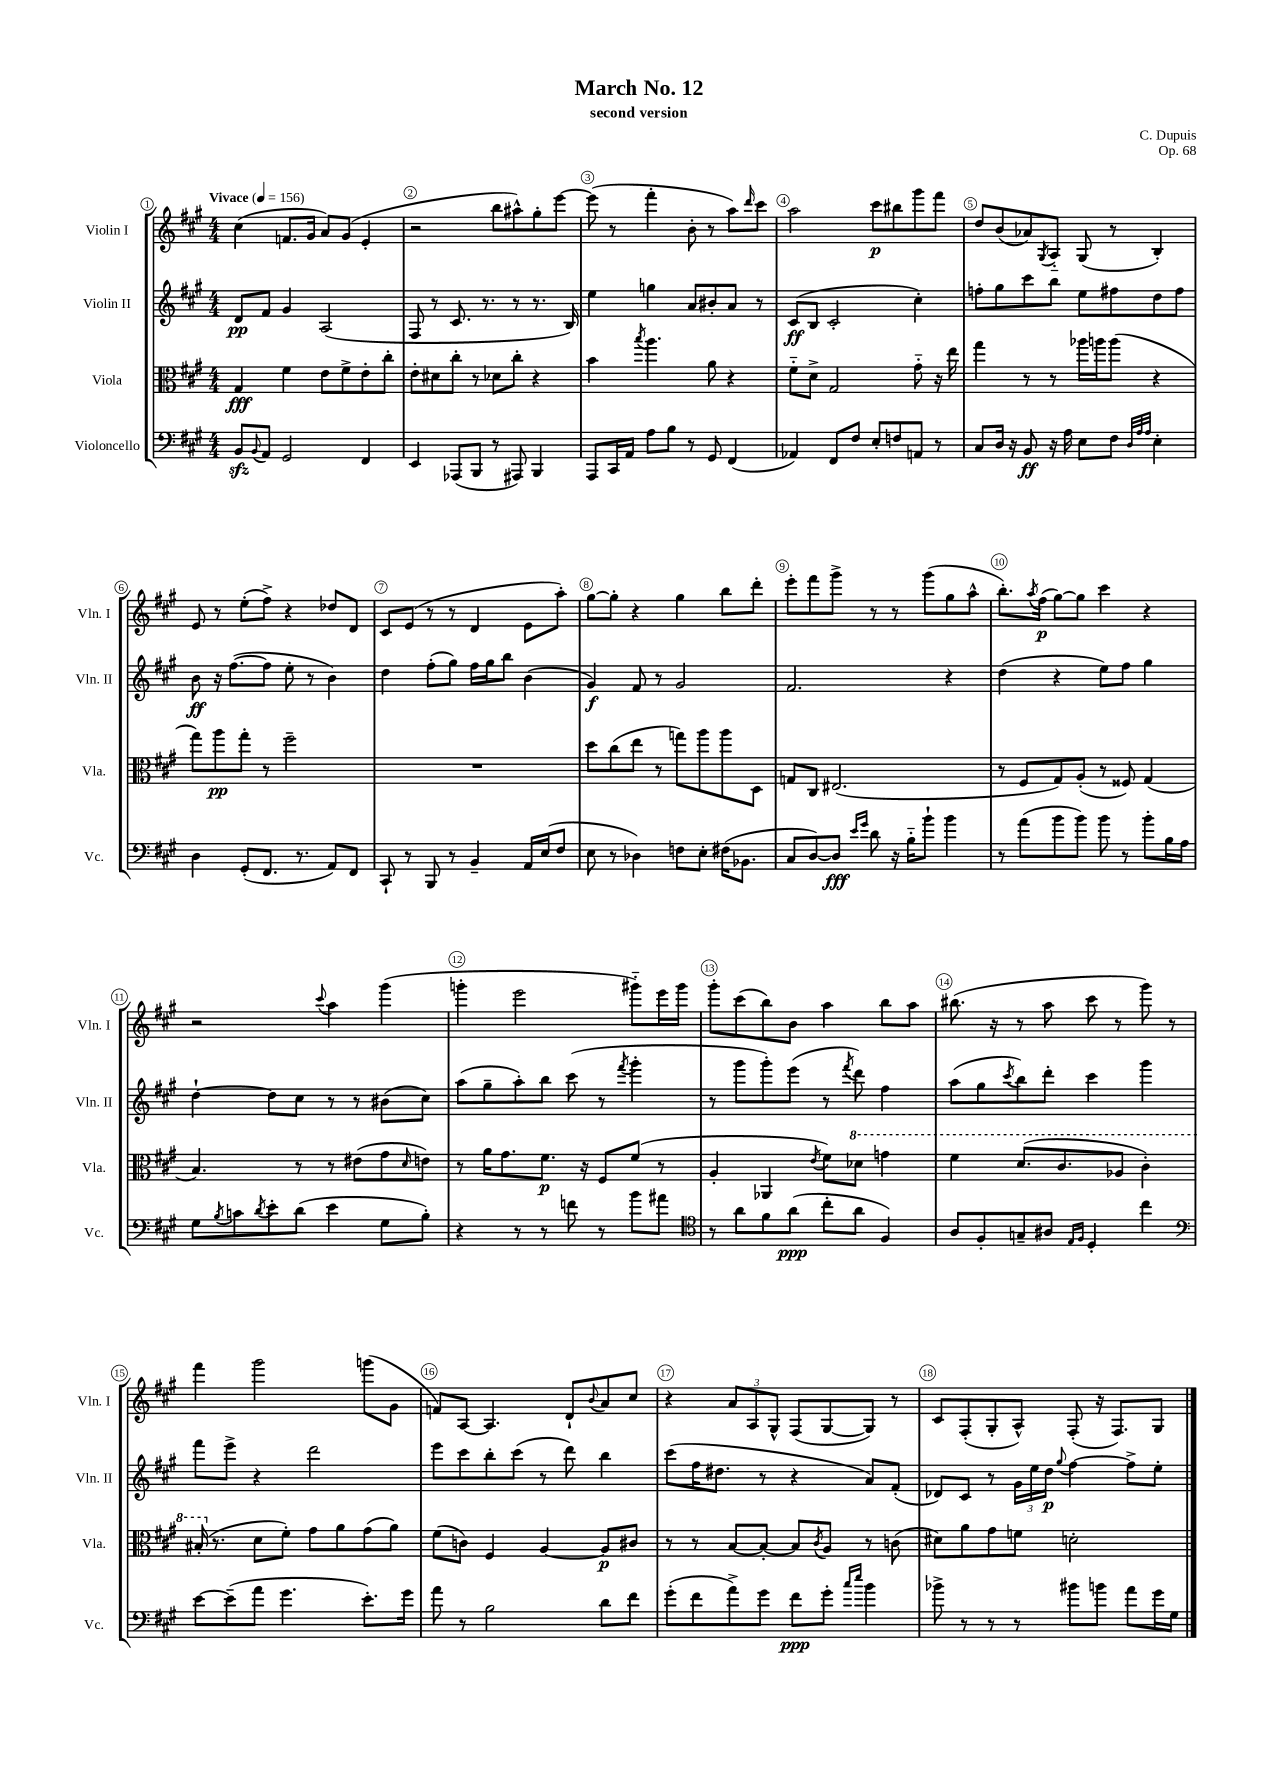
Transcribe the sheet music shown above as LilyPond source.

\header { title = "March No. 12" composer = "C. Dupuis" subtitle = "second version" opus = "Op. 68" }
<<
\new StaffGroup <<
\new Staff = "s0" \with { instrumentName = "Violin I" shortInstrumentName = "Vln. I" } {
    \clef treble \key a \major \numericTimeSignature \time 4/4 \tempo "Vivace" 4 = 156
    cis''4( f'8. gis'16 a'8) gis'8( e'4-. |
    r2 b''8 ais''8-^) gis''8-. e'''8~ |
    e'''8( r8 fis'''4-. b'8-. r8 a''8) \grace { d'''16 } cis'''8 |
    a''2 cis'''8\p bis''8 gis'''8 fis'''8 |
    d''8 b'8( aes'8) \acciaccatura { gis8 } a8-_ gis8( r8 b4-.) |
    e'8 r8 e''8-.( fis''8->) r4 des''8 d'8 |
    cis'8 e'8( r8 r8 d'4 e'8 a''8-.) |
    gis''8~ gis''8-. r4 gis''4 b''8 d'''8-. |
    e'''8-. fis'''8 gis'''8-> r8 r8 gis'''8( gis''8 a''8-^ |
    b''8.-.) \acciaccatura { a''8 } fis''16\p( gis''8~) gis''8 cis'''4 r4 |
    r2 \appoggiatura { cis'''8 } a''4 gis'''4( |
    g'''4-. e'''2 gis'''8-_) e'''16 gis'''16 |
    gis'''8-. cis'''8( b''8) b'8 a''4 b''8 a''8 |
    bis''8.( r16 r8 a''8 cis'''8 r8 gis'''8) r8 |
    fis'''4 gis'''2 g'''8( gis'8 |
    f'8) a8~ a4. d'8-! \appoggiatura { b'8 } a'8 cis''8 |
    r4 \tuplet 3/2 { a'8 a8 gis8-^ } fis8( gis8~ gis8) r8 |
    cis'8 fis8-.( gis8-. a8-^) fis8-.( r16 fis8.) gis8 \bar "|." |
}
\new Staff = "s1" \with { instrumentName = "Violin II" shortInstrumentName = "Vln. II" } {
    \clef treble \key a \major \numericTimeSignature \time 4/4
    d'8\pp fis'8 gis'4 a2( |
    fis8 r8 cis'8. r8. r8 r8. b16) |
    e''4 g''4 a'8 bis'8-. a'8 r8 |
    cis'8\ff( b8 cis'2-. cis''4-.) |
    f''8-. gis''8 cis'''8 b''8 e''8 fis''8 d''8 fis''8 |
    b'8\ff r16 fis''8.~( fis''8 e''8-. r8 b'4) |
    d''4 fis''8-.( gis''8) fis''16 gis''16 b''8 b'4( |
    gis'4\f) fis'8 r8 gis'2 |
    fis'2. r4 |
    d''4( r4 e''8) fis''8 gis''4 |
    d''4~-! d''8 cis''8 r8 r8 bis'8( cis''8) |
    a''8( gis''8-- a''8-.) b''8 cis'''8( r8 \acciaccatura { fis'''8 } gis'''4-. |
    r8 gis'''8 gis'''8-.) e'''8( r8 \acciaccatura { fis'''8 } d'''8) fis''4 |
    a''8( gis''8 \acciaccatura { cis'''8 } b''8) d'''8-. cis'''4 gis'''4 |
    fis'''8 e'''8-> r4 d'''2 |
    e'''8 cis'''8 b''8-. cis'''8( r8 d'''8) b''4 |
    cis'''8( fis''16 dis''8. r8 r4 a'8) fis'8-.( |
    des'8) cis'8 r8 \tuplet 3/2 { gis'16 e''16 d''16\p } \appoggiatura { gis''8 } fis''4~ fis''8-> e''8-. \bar "|." |
}
\new Staff = "s2" \with { instrumentName = "Viola" shortInstrumentName = "Vla." } {
    \clef alto \key a \major \numericTimeSignature \time 4/4
    gis4\fff fis'4 e'8 fis'8-> e'8-. cis''8-. |
    e'8-. dis'8 cis''8-. r8 des'8 cis''8-. r4 |
    b'4 \acciaccatura { b''8 } a''4. a'8 r4 |
    fis'8-_ d'8-> gis2 gis'8-_ r16 e''16 |
    gis''4 r8 r8 aes''16 a''16 a''8( r4 |
    gis''8) a''8\pp gis''8-. r8 fis''2-- |
    R1 |
    d''8 cis''8( e''8 r8 g''8) a''8 a''8 d8 |
    g8 cis8 eis2.( |
    r8 fis8 gis8) a8-.( r8 fisis8) gis4( |
    b4.) r8 r8 eis'8( gis'8 \grace { d'16 } e'8) |
    r8 a'16 gis'8. fis'8.\p r16 fis8 fis'8( r8 |
    a4-. aes,4 \acciaccatura { e'8 } fis'8) \ottava #1 des''8 g''4 |
    fis''4 d''8.( cis''8. aes'8 cis''4-.) |
    bis'16-.( \ottava #0 r8. d'8 fis'8-.) gis'8 a'8 gis'8( a'8) |
    fis'8( c'8) fis4 a4~ a8\p cis'8 |
    r8 r8 b8~ b8~-. b8 \acciaccatura { cis'8 } a8 r8 c'8( |
    dis'8) a'8 gis'8 f'8 d'2-. \bar "|." |
}
\new Staff = "s3" \with { instrumentName = "Violoncello" shortInstrumentName = "Vc." } {
    \clef bass \key a \major \numericTimeSignature \time 4/4
    b,8\sfz \appoggiatura { b,8 } a,8 gis,2 fis,4 |
    e,4 aes,,8( b,,8 r8 ais,,8) b,,4 |
    a,,8 cis,16 a,16 a8 b8 r8 gis,8 fis,4( |
    aes,4) fis,8 fis8 e8-. f8 a,8 r8 |
    cis8 d16 r16 b,8\ff r16 a16 e8 fis8 \grace { d32 a32 a32 } e4-. |
    d4 gis,8-.( fis,8. r8. a,8) fis,8 |
    cis,8-! r8 b,,8 r8 b,4-- a,16 e16( fis8 |
    e8 r8 des4) f8 e8-. fis16( bes,8. |
    cis8 d8~) d8\fff \grace { e'16 gis'16 } d'8 r16 b16-_ b'8-! b'4 |
    r8 a'8( b'8 b'8) b'8 r8 b'8-. b16 a16 |
    gis8 \acciaccatura { b8 } c'8 \acciaccatura { d'8 } e'8-. d'8( e'4 gis8 b8-.) |
    r4 r8 r8 f'8 r8 b'8 ais'8 |
    \clef tenor r8 a'8 fis'8 a'8\ppp( cis''8-. a'8 fis4) |
    a8 fis8-. g8-- ais8 \grace { e16 fis16 } d4-. cis''4 |
    \clef bass e'8~ e'8--( a'8 gis'4. e'8.-.) gis'16 |
    a'8 r8 b2 d'8 fis'8 |
    gis'8-.( fis'8 a'8->) gis'8 fis'8\ppp gis'8-. \grace { cis''16 e''16 } b'4 |
    bes'8-> r8 r8 r8 bis'8 b'8 a'8 gis'16 gis16 \bar "|." |
}
>>
>>
\layout { \context { \Score \override BarNumber.break-visibility = ##(#f #t #t) barNumberVisibility = #all-bar-numbers-visible \override BarNumber.stencil = #(make-stencil-circler 0.1 0.3 ly:text-interface::print) } }
